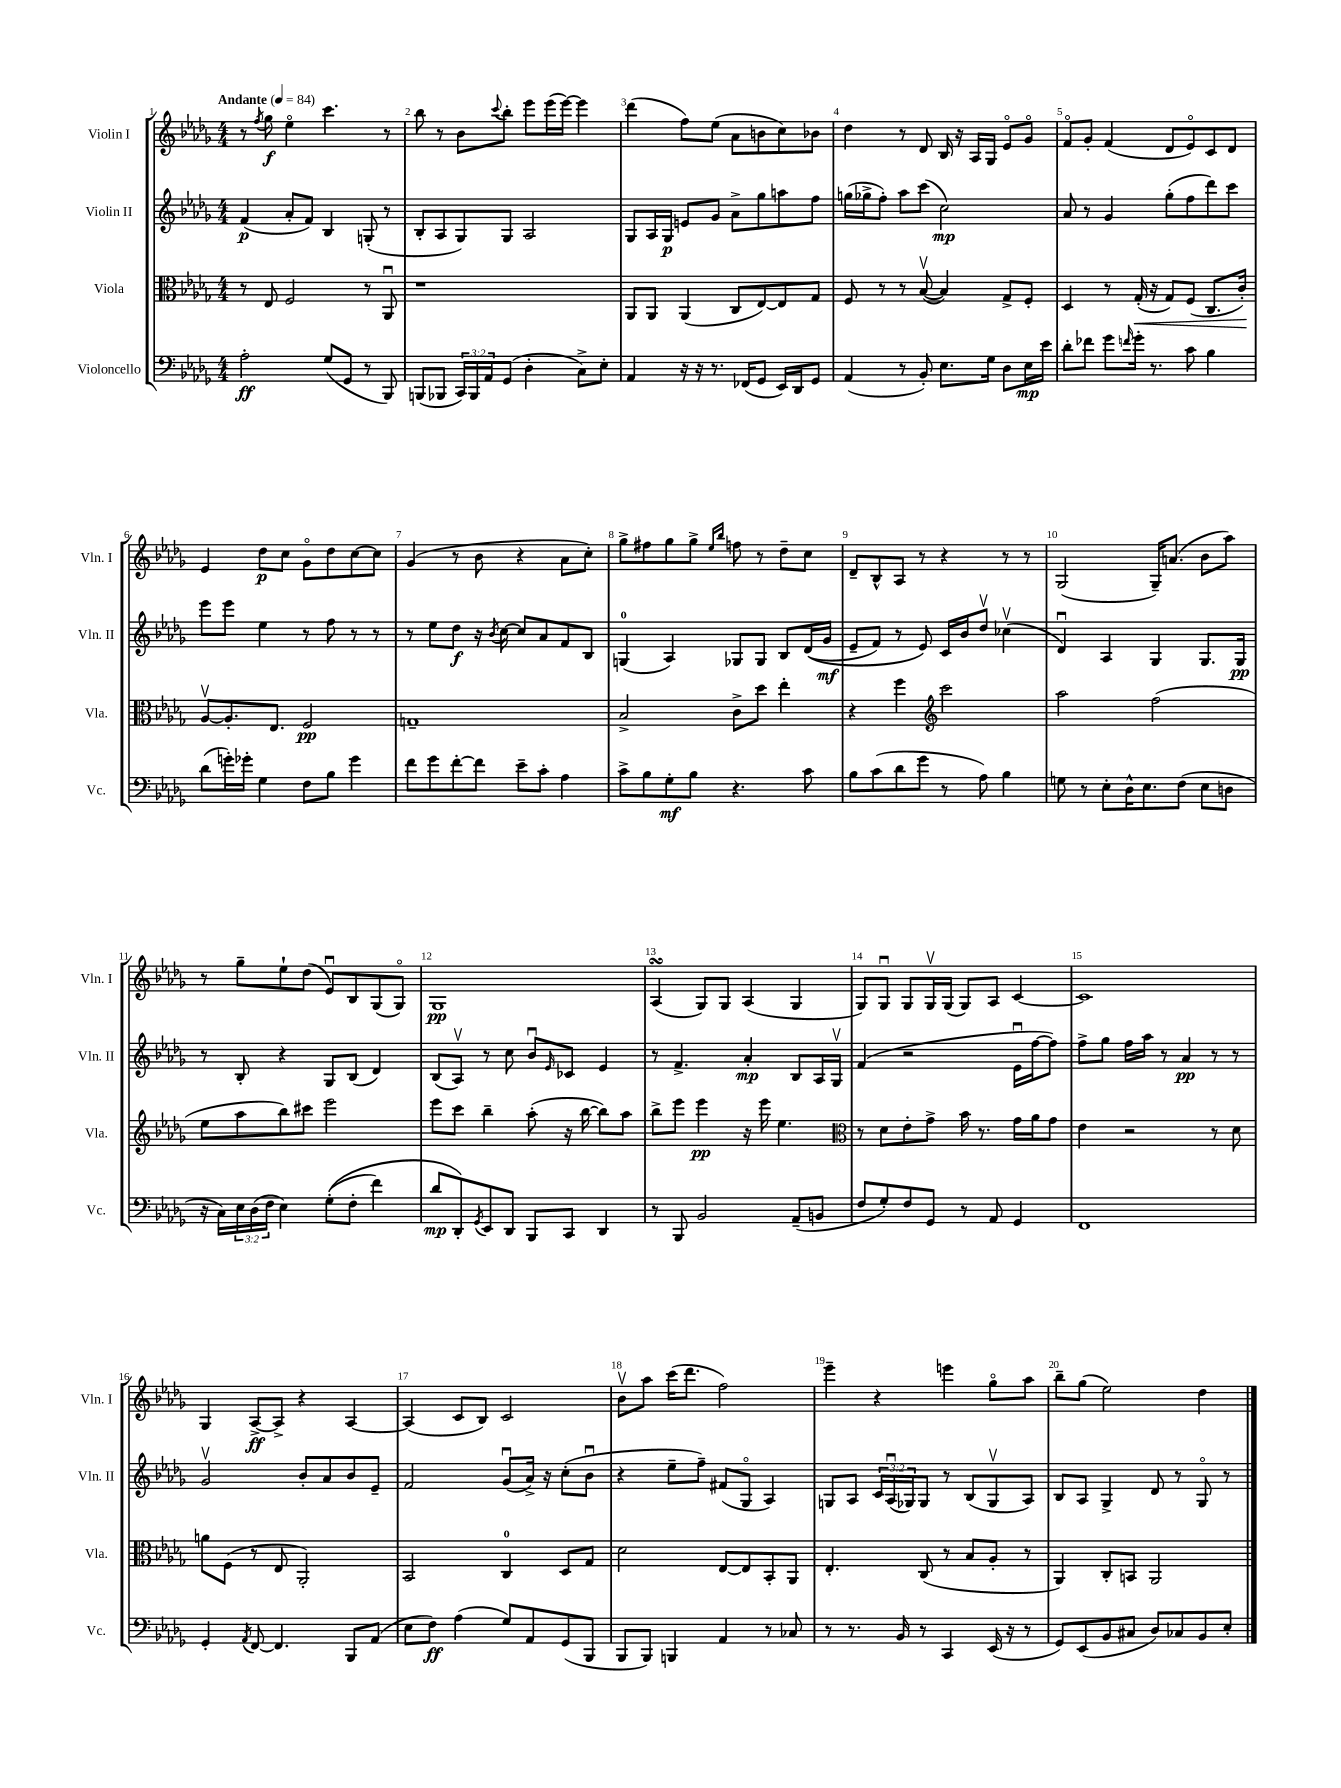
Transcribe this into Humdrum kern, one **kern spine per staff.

**kern	**kern	**kern	**kern
*staff4	*staff3	*staff2	*staff1
*clefF4	*clefC3	*clefG2	*clefG2
*k[b-e-a-d-g-]	*k[b-e-a-d-g-]	*k[b-e-a-d-g-]	*k[b-e-a-d-g-]
*M4/4	*M4/4	*M4/4	*M4/4
*MM84	*MM84	*MM84	*MM84
2A-'	8r	(4f	8r
.	.	.	8qff
.	8E-	.	8gg-
.	2F	8a-'	4ee-o
.	.	8f)	.
(8G-	.	4B-	4.ccc
8GG-	.	.	.
8r	8r	(8G'	.
8BBB-)	8AA-u	8r	8r
=	=	=	=
(8BBB	1r	8B-'	8bb-
8BBB-	.	8A-	8r
24CC)	.	8G-)	8b-
24BBB-	.	.	.
24AA-	.	.	.
.	.	.	8qqccc
(8GG-	.	8G-	8bb-'
4D-'	.	2A-	8eee-
.	.	.	(16eee-
.	.	.	[16eee-)
8C^)	.	.	4eee-]
8E-'	.	.	.
=	=	=	=
4AA-	8AA-	8G-	(4ddd-
.	8AA-	16A-	.
.	.	16G-	.
16r	(4AA-	8e	8ff)
16r	.	.	.
8.r	.	8g-	(8ee-
.	8C	8a-^	8a-
(16FF-	.	.	.
8GG-	[8E-)	8gg-	8b
16EE-)	8E-]	8aa	8cc)
16DD-	.	.	.
8GG-	8G-	8ff	8b-
=	=	=	=
(4AA-	8F	(16gg	4dd-
.	.	16gg-^	.
.	8r	8ff')	.
8r	8r	8aa-	8r
8BB-')	([8B-v	(8ccc	8d-
8.E-	4B-])	2cc)	16B-
.	.	.	16r
.	.	.	16A-
16G-	.	.	16G-
8D-	8G-^	.	8e-o
16E-	8F'	.	8g-o
16e-	.	.	.
=	=	=	=
8d-'	4D-	8a-	8fo
8f-	.	8r	8g-'
8g-	8r	4g-	(4f
16qqf	.	.	.
16g-'	(16G-'	.	.
8.r	16r	.	.
.	8G-)	(8gg-'	8d-
8c	(8F	8ff	8e-o)
4B-	8.C	8ddd-)	8c
.	.	8ccc	8d-
.	16c')	.	.
=	=	=	=
(8d-	[8A-v	8eee-	4e-
16g')	8.A-']	8eee-	.
16g-'	.	.	.
4G-	.	4ee-	8dd-
.	8.E-	.	.
.	.	.	8cc
8F	2F	8r	8g-o
8B-	.	8ff	8dd-
4g-	.	8r	[8cc
.	.	8r	8cc]
=	=	=	=
8f	1G~	8r	(4g-
8g-	.	8ee-	.
[8f'	.	8dd-	8r
8f]	.	16r	8b-
.	.	8qb-	.
.	.	[16cc	.
8e-~	.	8cc]	4r
8c'	.	8a-	.
4A-	.	8f	8a-
.	.	8B-	8cc')
=	=	=	=
8c^	2B-^	(4G	8gg-^
8B-	.	.	8ff#
8G-'	.	4A-)	8gg-
8B-	.	.	8gg-^
.	.	.	16qqee-
.	.	.	16qqbb-
4.r	8c^	8G-	8ff
.	8dd-	8G-	8r
.	4ee-'	8B-	8dd-~
8c	.	&((16d-	8cc
.	.	16g-	.
=	=	=	=
8B-	4r	8e-~	8d-~
(8c	.	8f)	8B-^^
8d-	4ff	8r	8A-
8g-	.	8e-&)	8r
*	*clefG2	*	*
8r	2ccc	16c	4r
.	.	16b-	.
8A-)	.	8dd-v	.
4B-	.	(4cc-v	8r
.	.	.	8r
=	=	=	=
8G	2aa-	4d-u)	(2G-
8r	.	.	.
8E-'	.	4A-	.
16D-^^	.	.	.
8.E-	.	.	.
.	(2ff	4G-	16G-~)
.	.	.	(8.a
(8F	.	.	.
8E-	.	8.G-	8b-
8D	.	.	8aa-)
.	.	16G-	.
=	=	=	=
16r	8ee-	8r	8r
16C)	.	.	.
24E-	8aa-	8B-'	8gg-~
(24D-	.	.	.
24F	.	.	.
4E-)	8bb-)	4r	8ee-`
.	8ccc#	.	(8dd-
&((8G-'	2eee-	8G-	8e-u)
8F'	.	(8B-	8B-
4f)	.	4d-)	(8G-
.	.	.	8G-o)
=	=	=	=
8d-	8eee-	(8B-	1G-
8DD-'&)	8ccc	8A-v)	.
8qGG-	.	.	.
8EE-	4bb-~	8r	.
8DD-	.	8cc	.
8BBB-	(8aa-'	8b-u	.
.	.	16qqe-	.
8CC	16r	8c-	.
.	[16bb-	.	.
4DD-	8bb-])	4e-	.
.	8aa-	.	.
=	=	=	=
8r	8bb-^	8r	(4A-
8BBB-	8eee-	4.f^	.
2BB-	4eee-	.	8G-)
.	.	.	8G-
.	16r	4a-'	(4A-
.	16eee-	.	.
.	4.ee-	.	.
(8AA-~	.	8B-	4G-
8BB	.	16A-	.
.	.	16G-v	.
=	=	=	=
*	*clefC3	*	*
8F	8r	(4f	8G-)
8G-')	8d-	.	8G-u
8F	8e-'	2r	8G-
8GG-	8g-^	.	16G-v
.	.	.	(16G-
8r	16b-	.	8G-)
.	8.r	.	.
8AA-	.	.	8A-
4GG-	16g-	16e-u	[4c
.	16a-	[16ff	.
.	8g-	8ff])	.
=	=	=	=
1FF	4e-	8ff^	1c]
.	.	8gg-	.
.	2r	16ff	.
.	.	16aa-	.
.	.	8r	.
.	.	4a-	.
.	8r	8r	.
.	8d-	8r	.
=	=	=	=
4GG-'	8a	2g-v	4G-
.	(8F	.	.
8qAA-	.	.	.
[8FF	8r	.	[8A-^
4.FF]	8E-	.	8A-^]
.	2AA-')	8b-'	4r
.	.	8a-	.
8BBB-	.	8b-	[4A-
(8AA-	.	8e-~	.
=	=	=	=
8E-	2BB-	2f	(4A-]
8F)	.	.	.
(4A-	.	.	8c
.	.	.	8B-)
8G-)	4C	(8g-u	2c
8AA-	.	16a-^)	.
.	.	16r	.
(8GG-	8D-	(8cc'	.
8BBB-	8G-	8b-u	.
=	=	=	=
8BBB-	2d-	4r	8b-v
8BBB-)	.	.	8aa-
4BBB	.	8ee-~	(16ccc
.	.	.	8.ddd-
.	.	8ff~)	.
4AA-	[8E-	(8f#	2ff)
.	8E-]	8G-o	.
8r	8BB-'	4A-)	.
8C-	8AA-	.	.
=	=	=	=
8r	4.E-'	8G	4eee-~
8.r	.	8A-	.
.	.	24c	4r
.	.	(24A-u	.
16BB-	.	.	.
.	.	24G-)	.
8r	(8C	8G-	.
4CC	8r	8r	4eee
.	8B-	(8B-	.
(16EE-	8A-'	8G-v	8gg-o
16r	.	.	.
8r	8r	8A-)	8aa-
=	=	=	=
8GG-)	4AA-)	8B-	8bb-~
(8EE-	.	8A-	(8gg-
8BB-	8C'	4G-^	2ee-)
8C#	8BB	.	.
8D-)	2AA-	8d-	.
8C-	.	8r	.
8BB-	.	8G-o	4dd-
8E-'	.	8r	.
==	==	==	==
*-	*-	*-	*-
